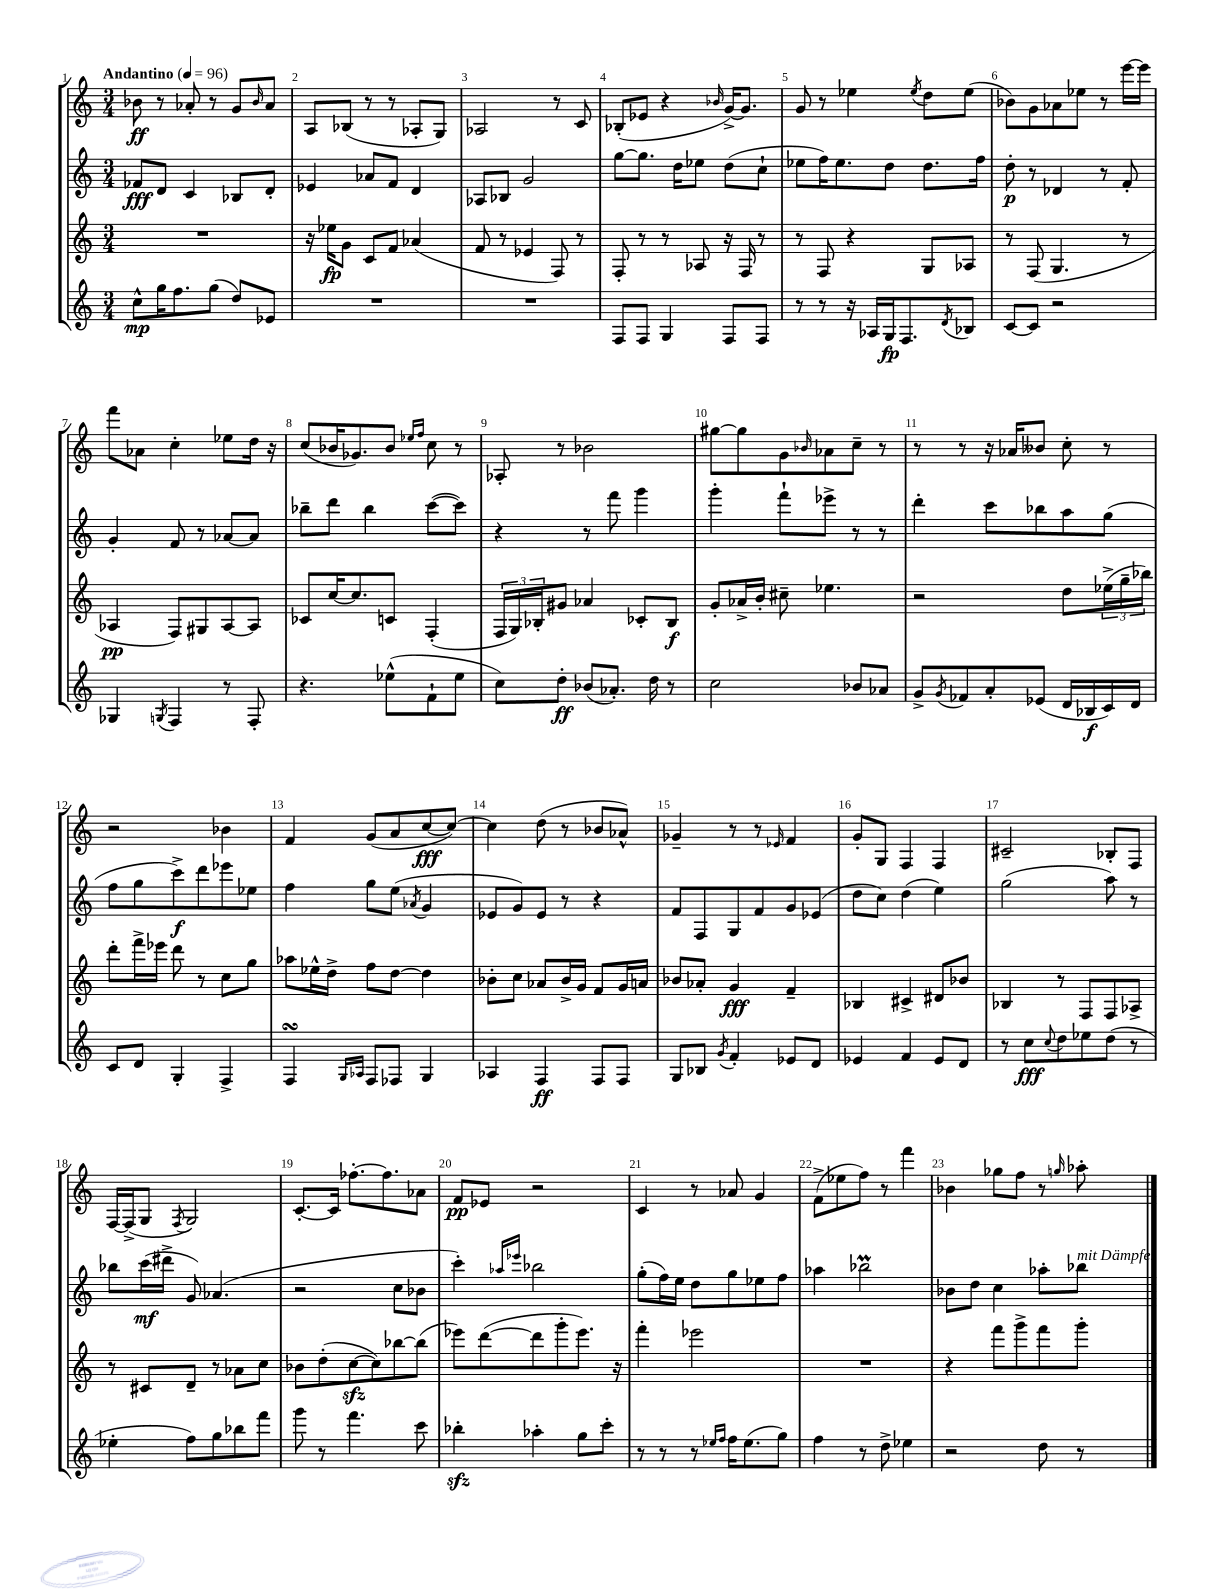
<<
\new StaffGroup <<
\new Staff = "s0" {
    \clef treble \key c \major \numericTimeSignature \time 3/4 \tempo "Andantino" 4 = 96
    bes'8\ff r8 aes'8-. r8 g'8 \grace { bes'16 } aes'8 |
    a8 bes8( r8 r8 aes8-. g8) |
    aes2 r8 c'8 |
    bes8-.( ees'8 r4 \grace { bes'16 } g'16~->) g'8. |
    g'8 r8 ees''4 \acciaccatura { ees''8 } d''8 ees''8( |
    bes'8) g'8 aes'8 ees''8 r8 e'''16~ e'''16 |
    f'''8 aes'8 c''4-. ees''8 d''16 r16 |
    c''8( bes'16 ges'8.) bes'8 \grace { ees''16 f''16 } c''8 r8 |
    aes8-. r8 bes'2 |
    gis''8~ gis''8 g'8 \grace { bes'16 } aes'8 c''8-- r8 |
    r8 r8 r16 aes'16 beses'8 c''8-. r8 |
    r2 bes'4 |
    f'4 g'8( a'8 c''8~\fff c''8~) |
    c''4 d''8( r8 bes'8 aes'8-^) |
    ges'4-- r8 r8 \grace { ees'16 } f'4 |
    g'8-. g8 f4 f4 |
    cis'2-- bes8-. f8 |
    f16~ f16->( g8 \acciaccatura { f8 } g2) |
    c'8.~-. c'16 fes''8.~-. fes''8. aes'8 |
    f'8\pp ees'8 r2 |
    c'4 r8 aes'8 g'4 |
    f'8->( ees''8 f''8) r8 f'''4 |
    bes'4 ges''8 f''8 r8 \grace { g''16 } aes''8-. \bar "|." |
}
\new Staff = "s1" {
    \clef treble \key c \major \numericTimeSignature \time 3/4
    fes'8\fff d'8 c'4 bes8 d'8-. |
    ees'4 aes'8 f'8 d'4 |
    aes8 bes8 g'2 |
    g''8~ g''8. d''16 ees''8 d''8( c''8-! |
    ees''8 f''16) ees''8. d''8 d''8. f''16 |
    d''8-.\p r8 des'4 r8 f'8-. |
    g'4-. f'8 r8 aes'8~ aes'8 |
    bes''8-- d'''8 bes''4 c'''8~( c'''8) |
    r4 r8 f'''8 g'''4 |
    g'''4-. f'''8-! ees'''8-> r8 r8 |
    d'''4-. c'''8 bes''8 a''8 g''8( |
    f''8 g''8 c'''8->\f) d'''8 ees'''8 ees''8 |
    f''4 g''8 e''8( \acciaccatura { aes'8 } g'4 |
    ees'8 g'8) ees'8 r8 r4 |
    f'8 f8 g8 f'8 g'8 ees'8( |
    d''8 c''8) d''4( e''4) |
    g''2( a''8) r8 |
    bes''8 c'''16\mf( dis'''16-> g'8) aes'4.( |
    r2 c''8 bes'8 |
    c'''4-.) \grace { aes''16 ees'''16 } bes''2 |
    g''8-.( f''16) e''16 d''8 g''8 ees''8 f''8 |
    aes''4 bes''2\prall |
    bes'8 d''8 c''4 aes''8-. bes''8^\markup { \italic "mit Dämpfer" } \bar "|." |
}
\new Staff = "s2" {
    \clef treble \key c \major \numericTimeSignature \time 3/4
    R2. |
    r16 ees''16\fp g'8 c'8 f'8 aes'4( |
    f'8 r8 ees'4 f8) r8 |
    f8-. r8 r8 aes8 r16 f16 r8 |
    r8 f8 r4 g8 aes8 |
    r8 f8( g4. r8 |
    aes4\pp f8) gis8 aes8~ aes8 |
    ces'8 c''16~ c''8. c'8 f4-.( |
    \tuplet 3/2 { f16 g16) bes16-. } gis'8 aes'4 ces'8-. bes8\f |
    g'8-. aes'16-> b'16-. cis''8-- ees''4. |
    r2 d''8 \tuplet 3/2 { ees''16->( g''16-- bes''16) } |
    d'''8-. f'''16-> ees'''16 d'''8 r8 c''8 g''8 |
    aes''8 ees''16-^ d''16-> f''8 d''8~ d''4 |
    bes'8-. c''8 aes'8 bes'16-> g'16 f'8 g'16 a'16 |
    bes'8 aes'8-. g'4\fff f'4-- |
    bes4 cis'4-> dis'8 bes'8 |
    bes4 r8 f8 f8 aes8-> |
    r8 cis'8 d'8-- r8 aes'8 c''8 |
    bes'8 d''8-.( c''8~\sfz c''8) bes''8~ bes''8( |
    ees'''8) d'''8~( d'''8 g'''8-. ees'''8.) r16 |
    f'''4-. ees'''2 |
    R2. |
    r4 f'''8 g'''8-> f'''8 g'''8-. \bar "|." |
}
\new Staff = "s3" {
    \clef treble \key c \major \numericTimeSignature \time 3/4
    c''8-^\mp g''16 f''8. g''8( d''8) ees'8 |
    R2. |
    R2. |
    f8 f8 g4 f8 f8 |
    r8 r8 r16 aes16 g16\fp f8. \acciaccatura { d'8 } bes8 |
    c'8~ c'8 r2 |
    ges4 \acciaccatura { g8 } f4 r8 f8-. |
    r4. ees''8-^( f'8-! ees''8 |
    c''8) d''8-.\ff bes'8( aes'8.-.) d''16 r8 |
    c''2 bes'8 aes'8 |
    g'8-> \acciaccatura { g'8 } fes'8 a'8-. ees'8( d'16 bes16\f c'16) d'16 |
    c'8 d'8 g4-. f4-> |
    f4\turn \grace { g16 aes16 } f8 fes8 g4 |
    aes4 f4\ff f8 f8 |
    g8 bes8 \acciaccatura { g'8 } f'4-. ees'8 d'8 |
    ees'4 f'4 ees'8 d'8 |
    r8 c''8\fff \appoggiatura { c''8 } d''8 ees''8 d''8( r8 |
    ees''4-. f''8) g''8 bes''8 f'''8 |
    g'''8 r8 f'''4. c'''8 |
    bes''4-.\sfz aes''4-. g''8 c'''8-. |
    r8 r8 r8 \grace { ees''16 f''16 } f''16 ees''8.( g''8) |
    f''4 r8 d''8-> ees''4 |
    r2 d''8 r8 \bar "|." |
}
>>
>>
\layout { \context { \Score \override BarNumber.break-visibility = ##(#f #t #t) barNumberVisibility = #all-bar-numbers-visible } }
